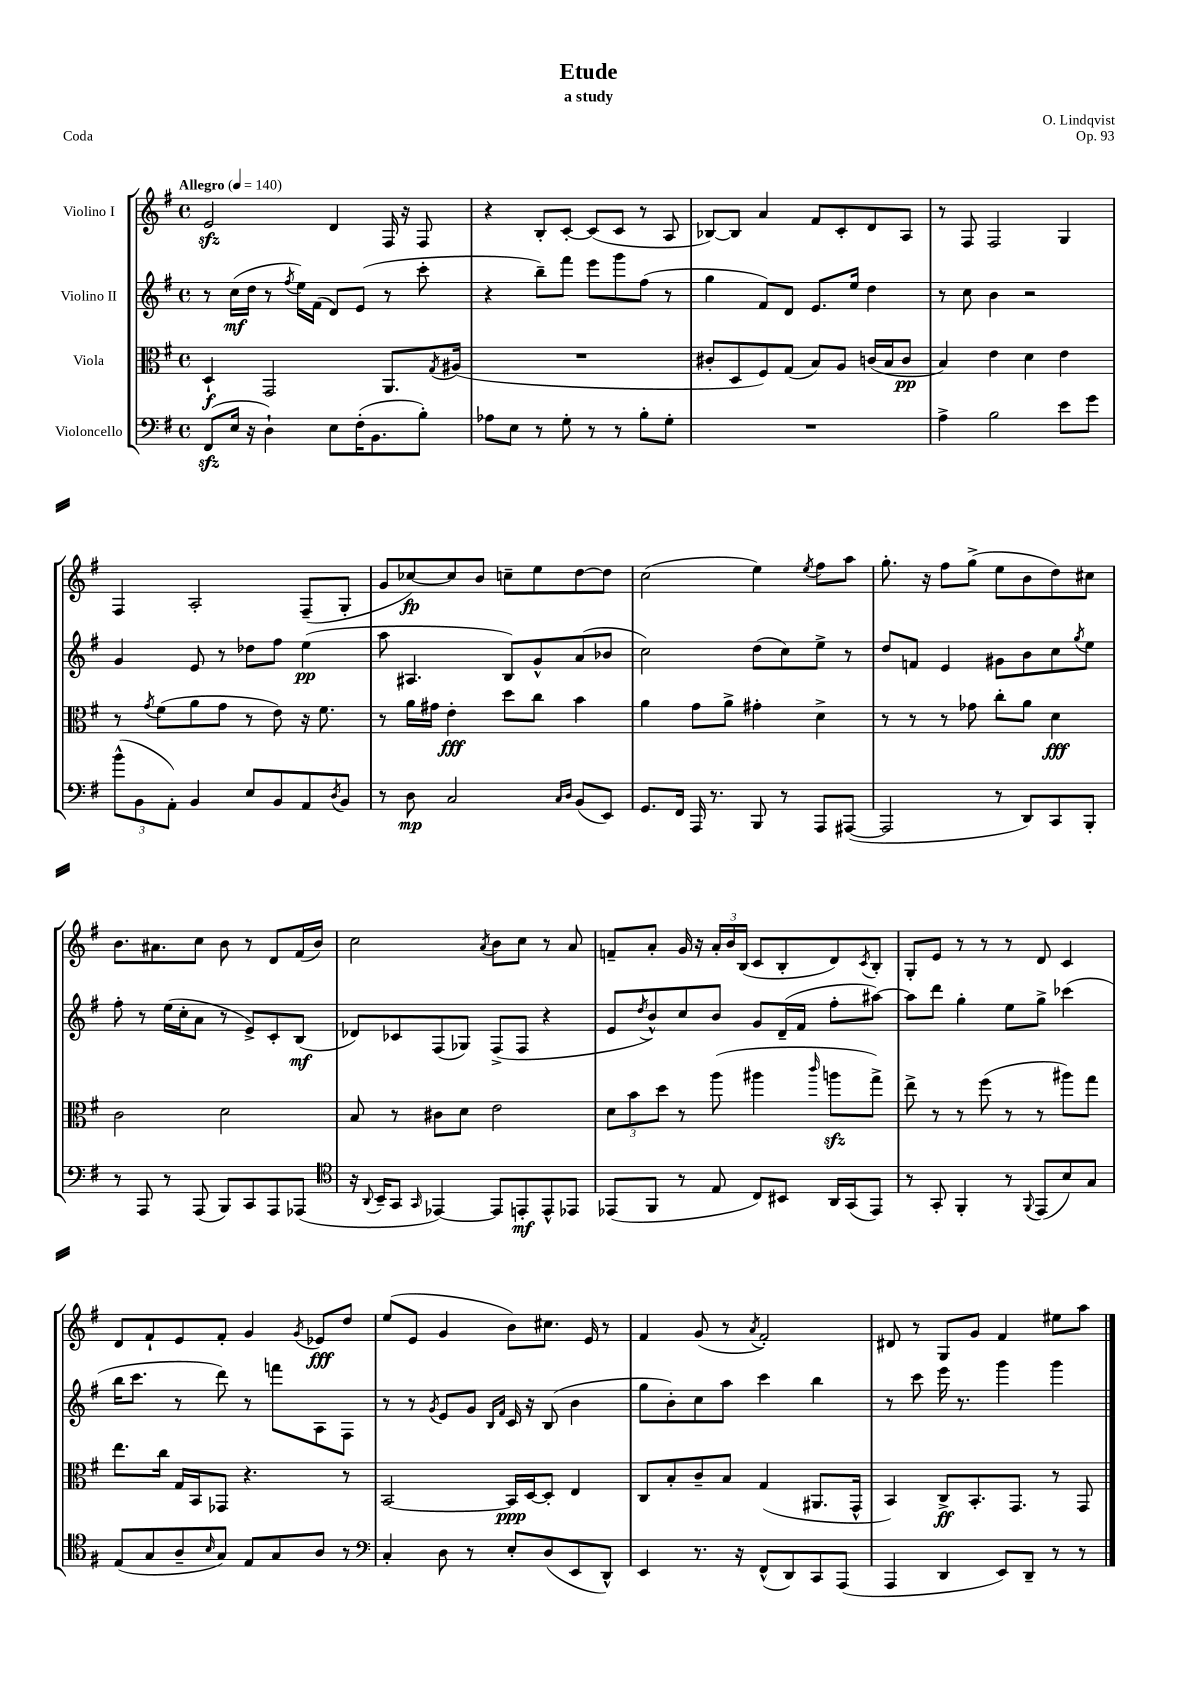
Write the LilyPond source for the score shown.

\header { title = "Etude" composer = "O. Lindqvist" subtitle = "a study" opus = "Op. 93" piece = "Coda" }
<<
\new StaffGroup <<
\new Staff = "s0" \with { instrumentName = "Violino I" } {
    \clef treble \key g \major \defaultTimeSignature \time 4/4 \tempo "Allegro" 4 = 140
    e'2\sfz d'4 fis16 r16 fis8 |
    r4 b8-. c'8~-. c'8( c'8 r8 a8 |
    bes8~) bes8 a'4 fis'8 c'8-. d'8 a8 |
    r8 fis8 fis2 g4 |
    fis4 a2-. fis8--( g8-. |
    g'8 ces''8~\fp) ces''8 b'8 c''8-- e''8 d''8~ d''8 |
    c''2( e''4) \acciaccatura { e''8 } fis''8 a''8 |
    g''8.-. r16 fis''8 g''8->( e''8 b'8 d''8) cis''8 |
    b'8. ais'8. c''8 b'8 r8 d'8 fis'16( b'16) |
    c''2 \acciaccatura { a'8 } b'8 c''8 r8 a'8 |
    f'8-- a'8-. g'16 r16 \tuplet 3/2 { a'16-. b'16 b16( } c'8 b8-. d'8) \acciaccatura { c'8 } b8-. |
    g8-. e'8 r8 r8 r8 d'8 c'4 |
    d'8 fis'8-! e'8 fis'8-. g'4 \acciaccatura { g'8 } ees'8\fff d''8 |
    e''8( e'8 g'4 b'8) cis''8. e'16 r8 |
    fis'4 g'8( r8 \acciaccatura { a'8 } fis'2-.) |
    dis'8 r8 g8 g'8 fis'4 eis''8 a''8 \bar "|." |
}
\new Staff = "s1" \with { instrumentName = "Violino II" } {
    \clef treble \key g \major \defaultTimeSignature \time 4/4
    r8 c''16\mf( d''16 r8 \acciaccatura { fis''8 } e''16) fis'16( d'8) e'8( r8 c'''8-. |
    r4 b''8--) fis'''8 e'''8 g'''8 fis''8( r8 |
    g''4 fis'8) d'8 e'8. e''16 d''4 |
    r8 c''8 b'4 r2 |
    g'4 e'8 r8 des''8 fis''8 e''4\pp( |
    a''8 ais4. b8) g'8-^ a'8( bes'8 |
    c''2) d''8( c''8) e''8-> r8 |
    d''8 f'8 e'4 gis'8 b'8 c''8 \acciaccatura { g''8 } e''8 |
    fis''8-. r8 e''16( c''16-. a'8 r8 e'8->) c'8-. b8\mf( |
    des'8) ces'8 fis8( ges8) fis8->( fis8 r4 |
    e'8 \acciaccatura { d''8 } b'8-^) c''8 b'8 g'8 d'16--( fis'16 fis''8-. ais''8~) |
    ais''8 d'''8 g''4-. e''8 g''8-> ces'''4( |
    b''16 c'''8. r8 d'''8) r8 f'''8 a8 fis8 |
    r8 r8 \acciaccatura { g'8 } e'8 g'8 \grace { b16 fis'16 } c'16 r16 b8( b'4 |
    g''8 b'8-.) c''8 a''8 c'''4 b''4 |
    r8 c'''8 e'''16 r8. g'''4 g'''4 \bar "|." |
}
\new Staff = "s2" \with { instrumentName = "Viola" } {
    \clef alto \key g \major \defaultTimeSignature \time 4/4
    d4-!\f g,2 a,8. \acciaccatura { g8 } ais16( |
    R1 |
    cis'8-. d8 fis8) g8( b8) a8 c'16( b16 c'8\pp |
    b4) e'4 d'4 e'4 |
    r8 \acciaccatura { g'8 } fis'8( a'8 g'8 r8 e'8) r16 fis'8. |
    r8 a'16 gis'16 e'4-.\fff d''8 c''8 b'4 |
    a'4 g'8 a'8-> gis'4-. d'4-> |
    r8 r8 r8 ges'8 c''8-. a'8 d'4\fff |
    c'2 d'2 |
    b8 r8 cis'8 d'8 e'2 |
    \tuplet 3/2 { d'8 b'8 d''8 } r8 a''8( ais''4 \grace { c'''16 } a''8\sfz g''8->) |
    e''8-> r8 r8 fis''8( r8 r8 ais''8) g''8 |
    e''8. c''16 g16 b,16 ges,8 r4. r8 |
    b,2~ b,16\ppp d16~ d8-. e4 |
    c8 b8-. c'8-- b8 g4( ais,8. g,16-^ |
    b,4) c8->\ff b,8.-. g,8. r8 g,8 \bar "|." |
}
\new Staff = "s3" \with { instrumentName = "Violoncello" } {
    \clef bass \key g \major \defaultTimeSignature \time 4/4
    fis,8\sfz( e16 r16 d4-!) e8 fis16-.( b,8. b8-.) |
    aes8 e8 r8 g8-. r8 r8 b8-. g8-. |
    R1 |
    a4-> b2 e'8 g'8 |
    \tuplet 3/2 { b'8-^( b,8 a,8-.) } b,4 e8 b,8 a,8 \acciaccatura { d8 } b,8 |
    r8 d8\mp c2 \grace { c16 d16 } b,8( e,8) |
    g,8. fis,16 a,,16 r8. b,,8 r8 a,,8 ais,,8~( |
    ais,,2 r8 d,8) c,8 b,,8-. |
    r8 a,,8 r8 a,,8( b,,8) c,8 a,,8 aes,,8( |
    \clef tenor r16 \appoggiatura { a,8 } b,16-- g,8 \grace { g,16 } ees,4~) ees,8 e,8-.\mf e,8-^ ees,8 |
    ees,8( fis,8 r8 e8 c8) bis,8 a,16 g,16( ees,8) |
    r8 g,8-. fis,4-. r8 \appoggiatura { fis,8 } e,8( b8) g8 |
    e8( g8 a8-- \grace { b16 } g8) e8 g8 a8 r8 |
    \clef bass c4-. d8 r8 e8-. d8( e,8 d,8-^) |
    e,4 r8. r16 fis,8-^( d,8) c,8 a,,8( |
    a,,4 d,4 e,8) d,8-- r8 r8 \bar "|." |
}
>>
>>
\layout { \context { \Score \remove "Bar_number_engraver" } }
